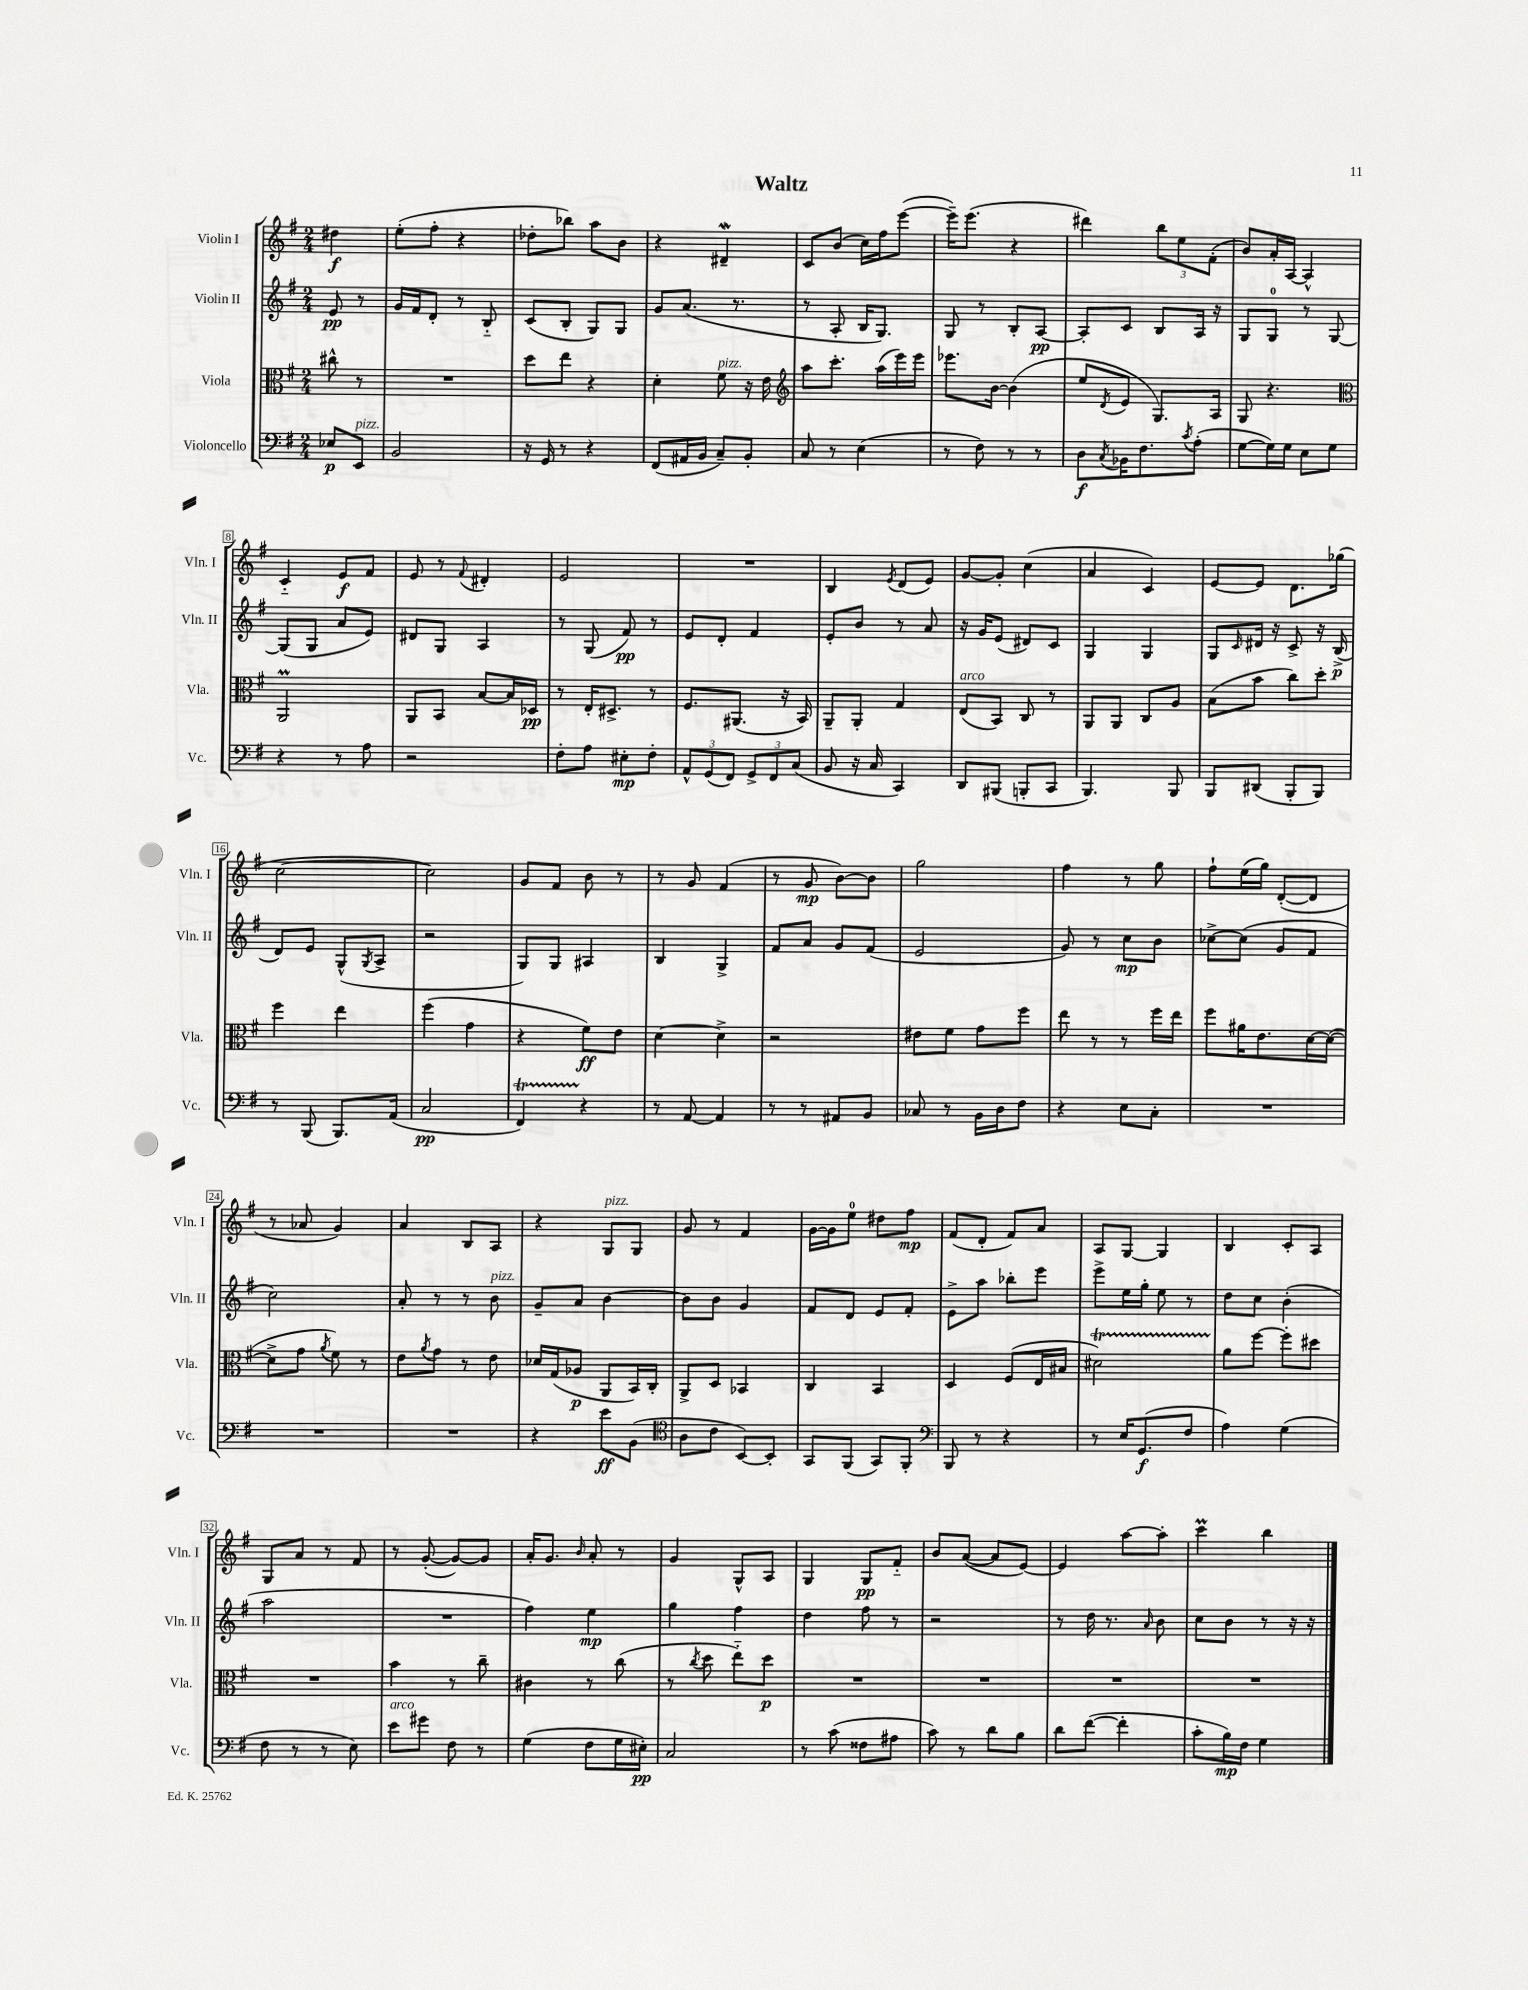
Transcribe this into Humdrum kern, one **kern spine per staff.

**kern	**kern	**kern	**kern
*staff4	*staff3	*staff2	*staff1
*clefF4	*clefC3	*clefG2	*clefG2
*k[f#]	*k[f#]	*k[f#]	*k[f#]
*M2/4	*M2/4	*M2/4	*M2/4
8E-	8cc#^^	8e	4dd#
8EE	8r	8r	.
=	=	=	=
2BB	2r	16g	(8ee'
.	.	16f#	.
.	.	8d'	8ff#'
.	.	8r	4r
.	.	8B'~	.
=	=	=	=
16r	8dd	(8c	8dd-'
16GG	.	.	.
8r	8ee	8B'	8bb-)
4r	4r	8G)	8aa
.	.	8G	8b
=	=	=	=
(8FF#	4d'	8g	4r
16AA#	.	(8.a	.
16BB	.	.	.
8C~)	8f#	.	4d#~
.	.	8.r	.
8BB'	16r	.	.
.	16e	.	.
=	=	=	=
*	*clefG2	*	*
8C	8aa	8r	8c
8r	8.ccc'	8A'	(8b
(4E	.	16B	16cc)
.	(16aa	8.G)	16ff#
.	16eee)	.	([8eee
.	16eee	.	.
=	=	=	=
8r	8.eee-	8G	16eee~])
.	.	.	(8.eee
8F#)	.	8r	.
.	[16b	.	.
8r	(4b]	8B'	4r
8r	.	[8A	.
=	=	=	=
8D	8ee	8A']	4ddd#)
8qC	8qd	.	.
16BB-	8e	8c	.
8.F#	.	.	.
.	8.G)	8B	12bb
.	.	.	12ee
8qc	.	.	.
(8A'	.	16A	.
.	.	.	(12f#'
.	16A	16r	.
=	=	=	=
[8G	8G	8G	8b)
16G])	4.r	8G	16a'
16G	.	.	[16A
8E	.	8r	4A^^]
8G	.	[8G	.
=	=	=	=
*	*clefC3	*	*
4r	2AA	(8G]	4c'~
.	.	8G	.
8r	.	8a	8e
8A	.	8e)	8f#
=	=	=	=
2r	8AA	8d#	8e
.	8BB	8G	8r
.	.	.	8qqf#
.	[8B	4A	4d#'
.	16B]	.	.
.	16D-	.	.
=	=	=	=
8F#'	8r	8r	2e
8A	16E'	(8G	.
.	8.D#^	.	.
8E#'	.	8f#)	.
8F#'	8r	8r	.
=	=	=	=
12AA^^	8.F#	8e	2r
(12GG	.	.	.
.	.	8d'	.
12FF#)	.	.	.
.	(8.AA#	.	.
12GG^	.	4f#	.
12FF#	.	.	.
.	16r	.	.
(12C	.	.	.
.	16BB)	.	.
=	=	=	=
8BB	8AA~	8e'	4B
16r	8AA'	8b	.
16C	.	.	.
.	.	.	8qe
4CC)	4G	8r	(8d
.	.	8a	8e)
=	=	=	=
8DD	(8E	16r	[8g
.	.	16g	.
(8BBB#	8BB)	(8e	8g']
8BBB'	8C	8d#)	(4cc
8CC	8r	8c	.
=	=	=	=
4.BBB)	8AA	4G	4a
.	8AA	.	.
.	8C	4G	4c)
8BBB	8A	.	.
=	=	=	=
8BBB	(8B	8G	[8e
.	.	16qqc	.
(8DD#	8b	16d#	8e]
.	.	16r	.
8BBB'	8cc)	8c^	8.d
8BBB)	8dd'	16r	.
.	.	(16B^	(16gg-
=	=	=	=
8r	4ff#	8d)	[2cc
(8BBB	.	8e	.
8.BBB)	4ee	(8G^^	.
.	.	8qG	.
.	.	8A^	.
(16AA	.	.	.
=	=	=	=
2C	(4ff#	2r	2cc])
.	4g	.	.
=	=	=	=
4FF#)	4r	8G)	8g
.	.	8G	8f#
4r	8f#)	4A#	8b
.	8e	.	8r
=	=	=	=
8r	[4d	4B	8r
[8AA	.	.	8g
4AA]	4d^]	4G^	(4f#
=	=	=	=
8r	2r	8f#	8r
8r	.	8a	8g
8AA#	.	8g	[8b)
8BB	.	(8f#	8b]
=	=	=	=
8C-	8e#	2e	2gg
8r	8f#	.	.
16BB	8g	.	.
16D	.	.	.
8F#	8ff#	.	.
=	=	=	=
4r	8ee	8g)	4ff#
.	8r	8r	.
8E	8r	8cc	8r
8C'	16ff#	8b	8gg
.	16ee	.	.
=	=	=	=
2r	8ff#	[8cc-^	8ff#`
.	16a#	(8cc-]	(16ee
.	8.e	.	16gg)
.	.	8g	([8d'
.	[16d	8f#	8d]
.	(16d_	.	.
=	=	=	=
2r	8d^]	2cc)	8r
.	8g	.	8a-
.	8qa	.	.
.	8f#)	.	4g)
.	8r	.	.
=	=	=	=
2r	8e	8a'	4a
.	8qa	.	.
.	8g	8r	.
.	8r	8r	8B
.	8e	8b	8A
=	=	=	=
4r	16d-	8g~	4r
.	(16G	.	.
.	8A-	8a	.
8e	8AA	[4b	8G
(8BB	16BB)	.	8G
.	16C'	.	.
=	=	=	=
*clefC4	*	*	*
8A	8AA^	8b]	8g
8c	8D	8b	8r
[8BB)	4BB-	4g	4f#
8BB']	.	.	.
=	=	=	=
8GG	4C	8f#	[16g
.	.	.	16g]
(8FF#	.	8d	8ee
8GG)	4BB	8e	8dd#
8FF#'	.	8f#'	8ff#
=	=	=	=
*clefF4	*	*	*
8BBB	4D	8e^	(8f#
8r	.	8aa	8d'
4r	(8F#	8bb-'	8f#)
.	16E	8eee	8a
.	16B#	.	.
=	=	=	=
8r	2d#)	8eee^	8A
16E	.	16ee	[8G
(8.GG	.	16gg'	.
.	.	8ee	4G]
8F#	.	8r	.
=	=	=	=
4A)	8a	8dd	4B
.	[8ff#	8cc	.
(4G	8ff#']	(4b'	8c'
.	8dd#	.	8A
=	=	=	=
8F#	2r	2aa	8G
8r	.	.	8a
8r	.	.	8r
8E)	.	.	8f#
=	=	=	=
8e	4b	2r	8r
8g#	.	.	([8g'
8F#	8r	.	8g_)
8r	8cc~	.	8g]
=	=	=	=
(4G	4c#	4ff#)	16a'
.	.	.	8.g
.	.	.	16qqb
8F#	8r	4ee	8a'
16G	(8cc	.	8r
16E#')	.	.	.
=	=	=	=
2C	8r	4gg	4g
.	8qcc	.	.
.	8dd	.	.
.	8ee'~)	4ff#	8G^^
.	8dd	.	8A
=	=	=	=
8r	2r	4dd	4G
(8c	.	.	.
8F##	.	8ff#	8G
8A#	.	8r	8f#'~
=	=	=	=
8c)	2r	2r	8b
8r	.	.	([8a
8d	.	.	8a]
8B	.	.	[8e)
=	=	=	=
8d	2r	8r	4e]
([8f#	.	16dd	.
.	.	8.r	.
4f#']	.	.	[8aa
.	.	16qqa	.
.	.	8b	8aa']
=	=	=	=
8c'	2r	8cc	4ccc
16B)	.	8b	.
16F#	.	.	.
4G	.	8r	4bb
.	.	16r	.
.	.	16r	.
==	==	==	==
*-	*-	*-	*-
